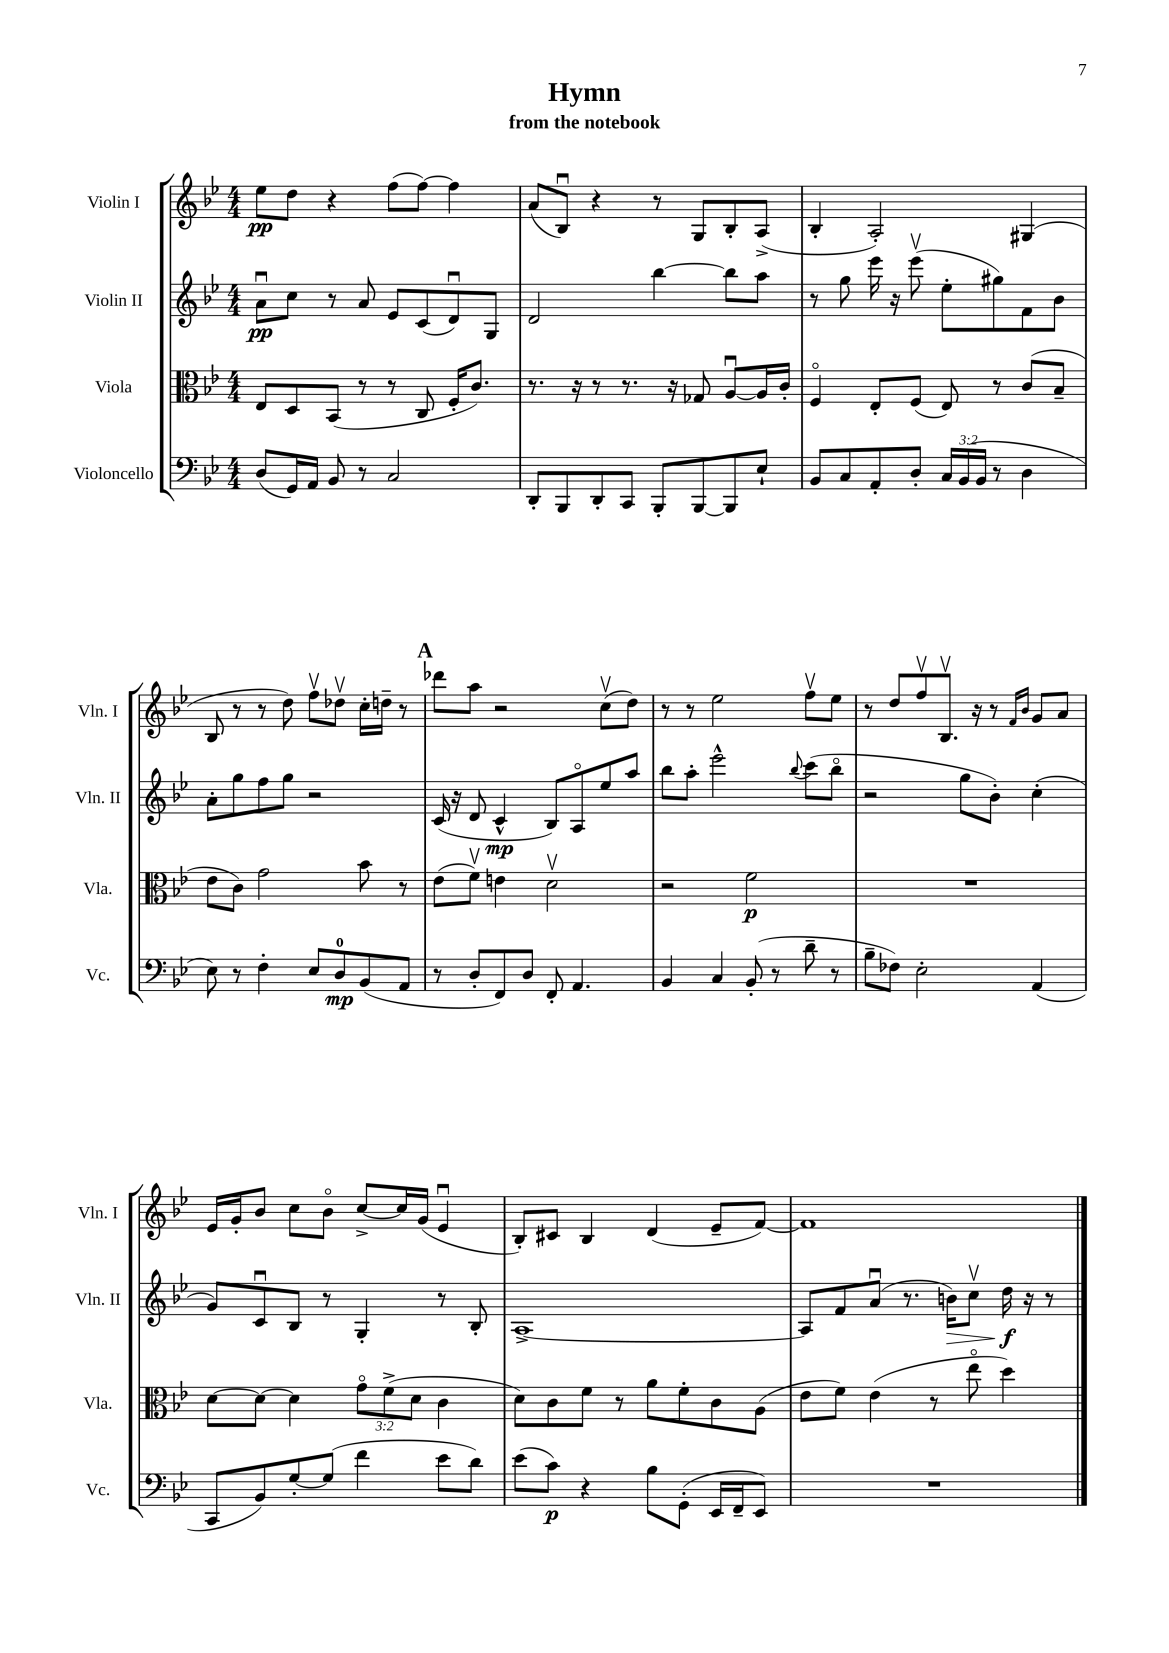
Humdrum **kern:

**kern	**dynam	**kern	**dynam	**kern	**dynam	**kern	**dynam
*part4	*part4	*part3	*part3	*part2	*part2	*part1	*part1
*staff4	*staff4	*staff3	*staff3	*staff2	*staff2	*staff1	*staff1
*I"Violoncello	*	*I"Viola	*	*I"Violin II	*	*I"Violin I	*
*I'Vc.	*	*I'Vla.	*	*I'Vln. II	*	*I'Vln. I	*
*clefF4	*	*clefC3	*	*clefG2	*	*clefG2	*
*k[b-e-]	*	*k[b-e-]	*	*k[b-e-]	*	*k[b-e-]	*
*M4/4	*	*M4/4	*	*M4/4	*	*M4/4	*
=1	=1	=1	=1	=1	=1	=1	=1
(8D/L	.	8E-/L	.	8au\L	pp	8ee-\L	pp
16GG/L)	.	8D/	.	8cc\J	.	8dd\J	.
16AA/JJ	.	.	.	.	.	.	.
8BB-/	.	(8BB-/J	.	8r	.	4r	.
8r	.	8r	.	8a/	.	.	.
2C/	.	8r	.	8e-/L	.	(8ff\L	.
.	.	8C/	.	(8c/	.	[8ff\J)	.
.	.	16F'/KL	.	8du/)	.	4ff\]	.
.	.	8.c/J)	.	.	.	.	.
.	.	.	.	8G/J	.	.	.
=2	=2	=2	=2	=2	=2	=2	=2
8DD'/L	.	8.r	.	2d/	.	(8a/L	.
8BBB-/	.	.	.	.	.	8B-u/J)	.
.	.	16r	.	.	.	.	.
8DD'/	.	8r	.	.	.	4r	.
8CC/J	.	8.r	.	.	.	.	.
8BBB-'/L	.	.	.	[4bb-\	.	8r	.
.	.	16r	.	.	.	.	.
[8BBB-/	.	8G-X/	.	.	.	8G/L	.
8BBB-/]	.	[8Au/L	.	8bb-\L]	.	8B-'/	.
8E-`/J	.	16A/L]	.	8aa\J	.	(8A^/J	.
.	.	16c'/JJ	.	.	.	.	.
=3	=3	=3	=3	=3	=3	=3	=3
8BB-/L	.	4F/	.	8r	.	4B-'/	.
8C/	.	.	.	8gg\	.	.	.
8AA'/	.	8E-'/L	.	16eee-\	.	2A'/)	.
.	.	.	.	16r	.	.	.
8D'/J	.	(8F/J	.	(8eee-v\	.	.	.
24C/LL	.	8E-/)	.	8ee-'\L	.	.	.
(24BB-/	.	.	.	.	.	.	.
24BB-/JJ	.	.	.	.	.	.	.
8r	.	8r	.	8gg#X\)	.	.	.
4D\	.	(8c/L	.	8f\	.	(4G#X/	.
.	.	8B-~/J	.	8b-\J	.	.	.
!!LO:LB:g=z
=4	=4	=4	=4	=4	=4	=4	=4
8E-\)	.	8e-\L	.	8a'\L	.	8B-/	.
8r	.	8c\J)	.	8gg\	.	8r	.
4F'\	.	2g\	.	8ff\	.	8r	.
.	.	.	.	8gg\J	.	8dd\)	.
8E-/L	.	.	.	2r	.	8ffv\L	.
8D/	mp	.	.	.	.	8dd-Xv\J	.
(8BB-/	.	8b-\	.	.	.	16cc'\LL	.
.	.	.	.	.	.	16ddn~\JJ	.
8AA/J	.	8r	.	.	.	8r	.
!!LO:REH:place=s1:t=A
=5	=5	=5	=5	=5	=5	=5	=5
8r	.	(8e-\L	.	(16c/	.	8ddd-X\L	.
.	.	.	.	16r	.	.	.
8D'/L	.	8fv\J)	.	8d/	.	8aa\J	.
8FF/)	.	4en\	.	4c^^/	mp	2r	.
8D/J	.	.	.	.	.	.	.
8FF'/	.	2dv\	.	8B-/L)	.	.	.
4.AA/	.	.	.	8A/	.	.	.
.	.	.	.	8ee-/	.	(8ccv\L	.
.	.	.	.	8aa/J	.	8dd\J)	.
=6	=6	=6	=6	=6	=6	=6	=6
4BB-/	.	2r	.	8bb-\L	.	8r	.
.	.	.	.	8aa'\J	.	8r	.
4C/	.	.	.	2eee-^^\	.	2ee-\	.
(8BB-'/	.	2f\	p	.	.	.	.
8r	.	.	.	.	.	.	.
.	.	.	.	8qqbb-/	.	.	.
8d~\	.	.	.	(8ccc\L	.	8ffv\L	.
8r	.	.	.	8bb-\J	.	8ee-\J	.
=7	=7	=7	=7	=7	=7	=7	=7
8B-~\L	.	1r	.	2r	.	8r	.
8F-X\J)	.	.	.	.	.	8dd/L	.
2E-'\	.	.	.	.	.	8ffv/	.
.	.	.	.	.	.	8.B-v/J	.
.	.	.	.	8gg\L	.	.	.
.	.	.	.	.	.	16r	.
.	.	.	.	8b-'\J)	.	8r	.
.	.	.	.	.	.	16qqf/LL	.
.	.	.	.	.	.	16qqb-/JJ	.
(4AA/	.	.	.	(4cc'\	.	8g/L	.
.	.	.	.	.	.	8a/J	.
!!LO:LB:g=z
=8	=8	=8	=8	=8	=8	=8	=8
8CC/L	.	[8d\L	.	8g/L)	.	16e-/LL	.
.	.	.	.	.	.	16g'/J	.
8BB-/)	.	8d\J_	.	8cu/	.	8b-/J	.
[8G'/	.	4d\]	.	8B-/J	.	8cc\L	.
(8G/J]	.	.	.	8r	.	8b-\J	.
4f\	.	12g\L	.	4G'/	.	[8cc^/L	.
.	.	(12f^\	.	.	.	.	.
.	.	.	.	.	.	16cc/L]	.
.	.	12d\J	.	.	.	.	.
.	.	.	.	.	.	(16g/JJ	.
8e-\L	.	4c\	.	8r	.	4e-u/	.
8d\J)	.	.	.	8B-'/	.	.	.
=9	=9	=9	=9	=9	=9	=9	=9
(8e-\L	.	8d\L)	.	[1A^	.	8B-'/L)	.
8c\J)	p	8c\	.	.	.	8c#X/J	.
4r	.	8f\J	.	.	.	4B-/	.
.	.	8r	.	.	.	.	.
8B-\L	.	8a\L	.	.	.	(4d/	.
(8GG'\J	.	8f'\	.	.	.	.	.
16EE-/LL	.	8c\	.	.	.	8e-~/L	.
16FF~/J	.	.	.	.	.	.	.
8EE-/J)	.	(8A\J	.	.	.	[8f/J)	.
=10	=10	=10	=10	=10	=10	=10	=10
1r	.	8e-\L	.	8A/L]	.	1f]	.
.	.	8f\J)	.	8f/	.	.	.
.	.	(4e-\	.	(8au/J	.	.	.
.	.	.	.	8.r	.	.	.
.	.	8r	.	.	.	.	.
!	!	!	!	!	!LO:HP:b	!	!
.	.	.	.	16bn\KL)	>	.	.
.	.	8ee-\	.	8ccv\J	.	.	.
.	.	4dd\)	.	16dd\	f	.	.
.	.	.	.	16r	]	.	.
.	.	.	.	8r	.	.	.
==	==	==	==	==	==	==	==
*-	*-	*-	*-	*-	*-	*-	*-
